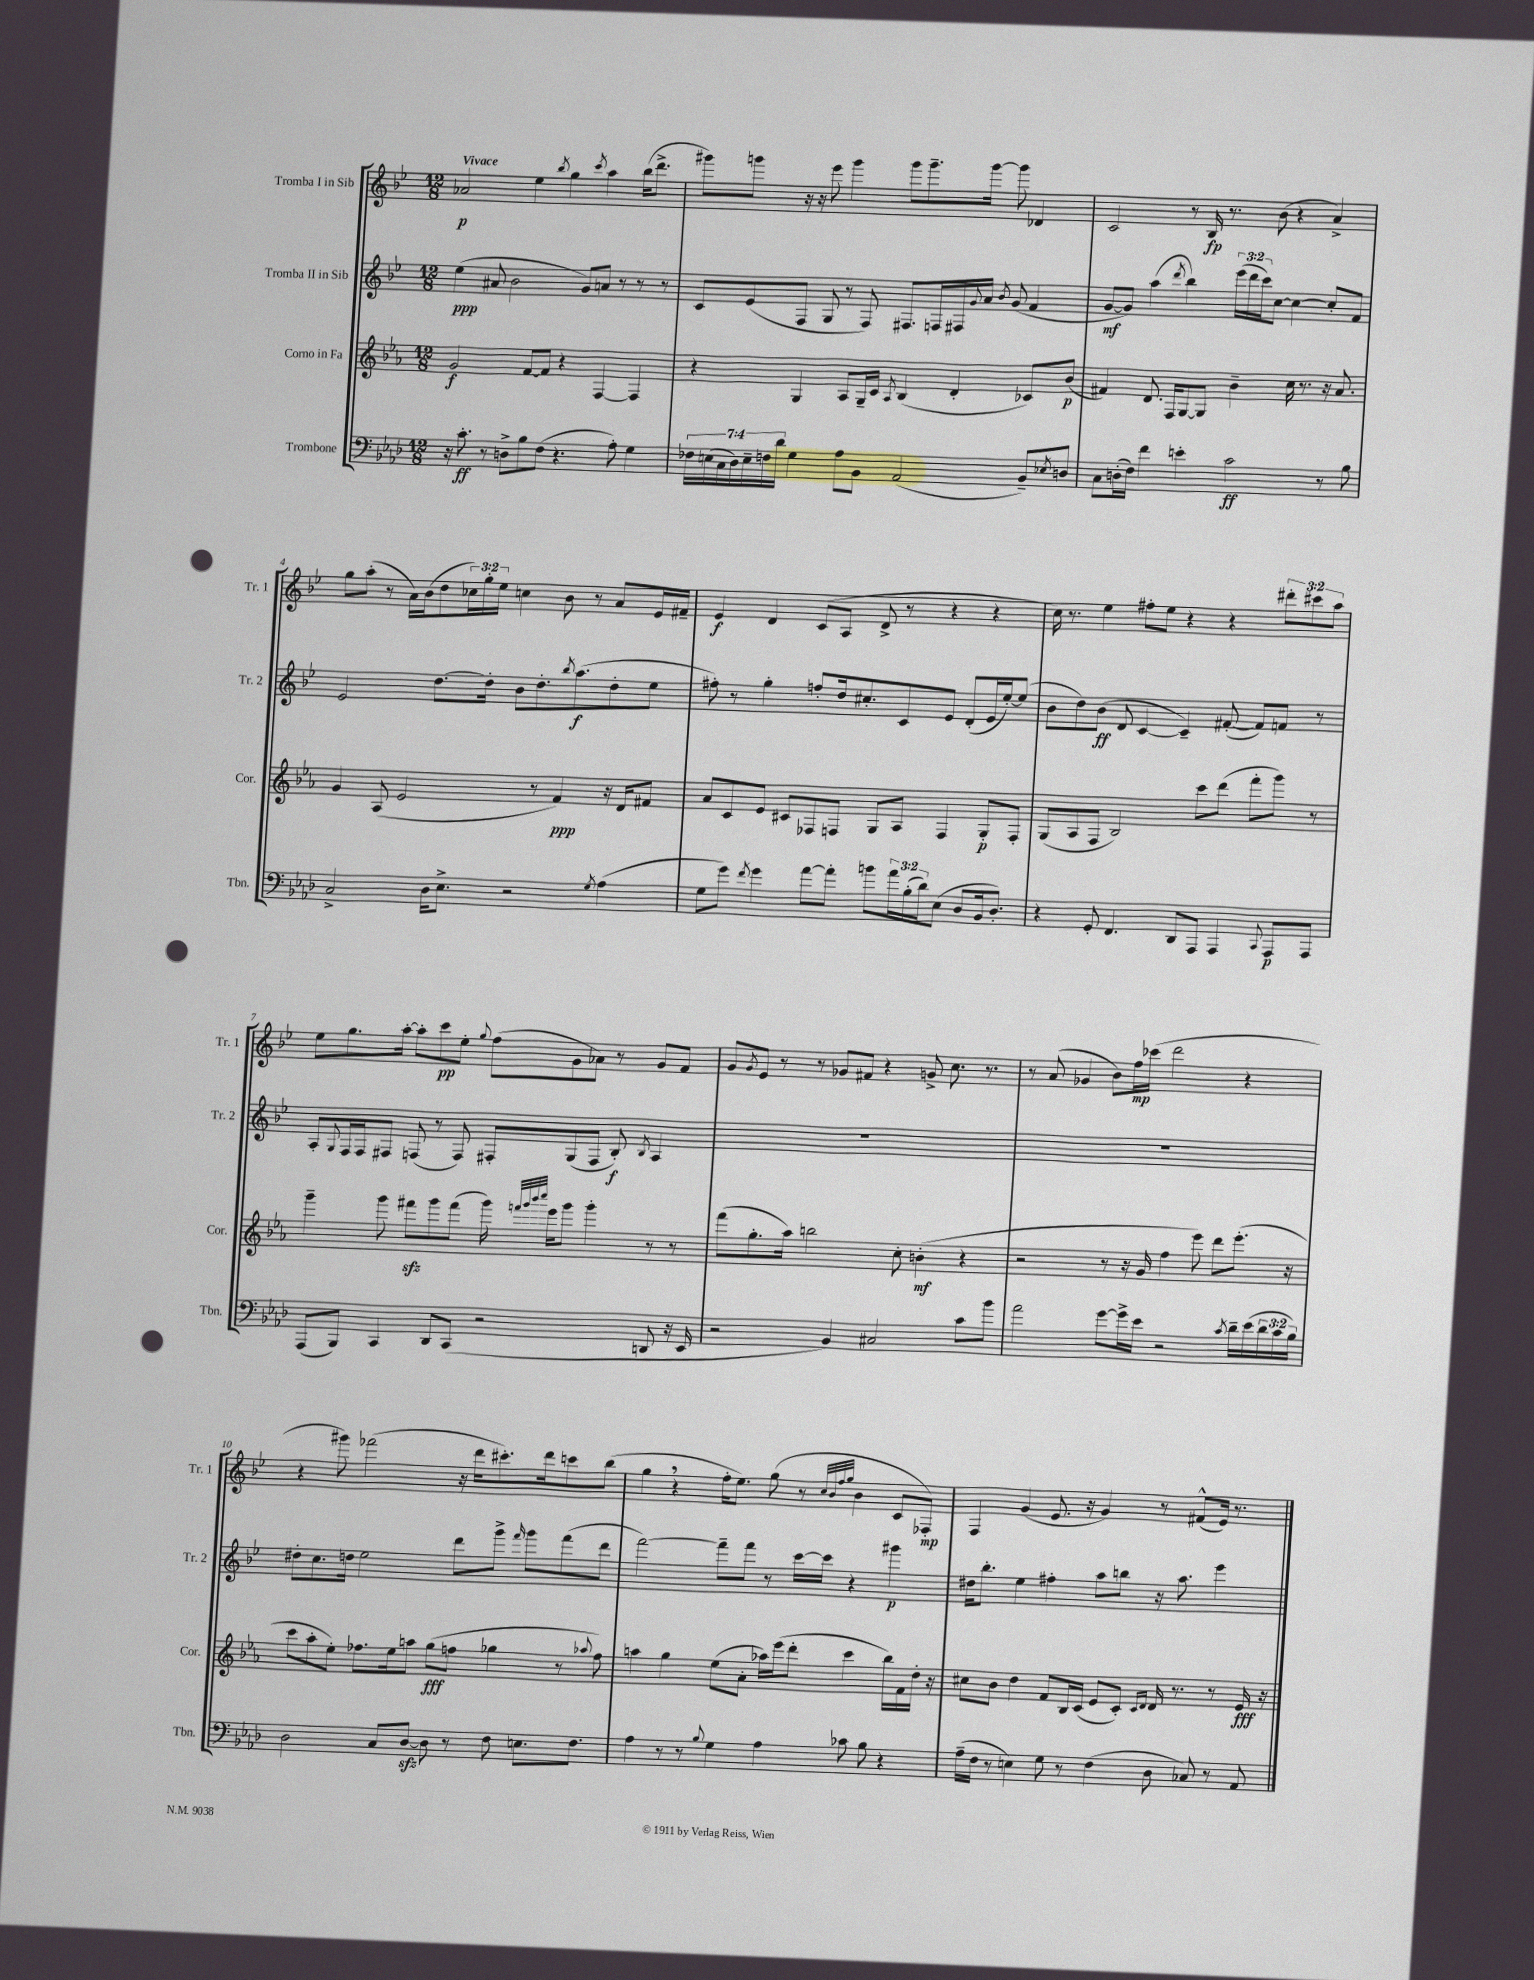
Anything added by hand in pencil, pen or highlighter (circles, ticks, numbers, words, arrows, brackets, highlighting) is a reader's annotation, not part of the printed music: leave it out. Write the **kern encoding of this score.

**kern	**kern	**kern	**kern
*staff4	*staff3	*staff2	*staff1
*clefF4	*clefG2	*clefG2	*clefG2
*k[b-e-a-d-]	*k[b-e-a-]	*k[b-e-]	*k[b-e-]
*M12/8	*M12/8	*M12/8	*M12/8
16r	2g/	(4ee-\	2a-/
8.c'\	.	.	.
8r	.	8a#/	.
8D^\L	.	2b-\	.
8B-\	[8f/L	.	4ee-\
(8F\J	8f/]J	.	.
.	.	.	8qbb-/
4.r	4r	.	4gg\
.	.	8g/L)	.
.	.	.	8qccc/
.	[4F/	8a/J	4aa\
8A-'\)	.	8r	.
4G\	4F/]	8r	(16bb-\LK
.	.	.	8.ddd^\J
.	.	8r	.
=	=	=	=
28F-\LL	4r	8c/L	8ggg#\L)
(28E\	.	.	.
28C\	.	.	.
28D-\)	.	.	.
.	.	(8e-/	8ggg\J
28E~\	.	.	.
28F\	.	.	.
28d-\JJ	.	.	.
4G\	4G/	8F/J	16r
.	.	.	16r
.	.	8G/	8eee-\
8A-\L	8A-/L	8r	4ggg\
8BB-\J	16G~/L	8F/)	.
.	16c/JJ	.	.
.	8qA-/	.	.
(2AA-/	(4B-/	8.F#/L	8ggg\L
.	.	.	8.ggg~\
.	.	16F/L	.
.	4d'/	16F#/	.
.	.	8qqg/	.
.	.	16a/JJ	[16ggg\Jk
.	.	8qb-/	.
.	.	(8g/	8ggg\]
8BB-~/L)	8c-/L)	4f/	4d-/
8qE-/	.	.	.
8D/J	(8b-/J	.	.
=	=	=	=
8C\L	4f#/)	[8g/L	2c/
(16D'\L	.	8g/]J)	.
16F\JJ)	.	.	.
4f\	8.d/	(4aa\	.
.	16F/LK	.	.
.	.	8qddd/	.
4e'\	[8G/	4bb-\)	8r
.	8G/]J	.	16B-/
.	.	.	8.r
2c\	4b-~\	(24eee-\LL	.
.	.	24ddd\	.
.	.	24ccc\J)	.
.	.	[8cc\J	(8b-\
.	16cc\	4cc\_	4r
.	8.r	.	.
8r	16r	8cc'/]L	4a^/)
.	8.a-/	.	.
8B-\	.	8f/J	.
=	=	=	=
2C^/	4g/	2e-/	8gg\L
.	.	.	(8aa'\J
.	(8A-/	.	8r
.	2e-/	.	16a\LL)
.	.	.	(16b-\J
16D-\LK	.	[8.dd\L	8dd\
8.E-^\J	.	.	.
.	.	.	24cc-\L)
.	.	.	24gg'\
.	.	16dd'\]Jk	.
.	.	.	24ee-\JJ
2r	.	8b-\L	4cc\
.	8r	8.dd'\	.
.	4f/)	.	8b-\
.	.	8qbb-/	.
.	.	(8.aa\	.
.	.	.	8r
8qG/	.	.	.
(4A-\	16r	8dd'\	8a/L
.	16d/LK	.	.
.	8f#/J	8ee-\J	16e-/L
.	.	.	16f#~/JJ
=	=	=	=
8G\L	8a-/L	8ff#'\)	4e-/
8g\J)	8c/	8r	.
8qf/	.	.	.
4g\	8e-/J	4gg'\	4d/
.	8c#/L	.	.
[8a-\L	8F-/	8ff'/L	(8c/L
8a-'\]J	8F/J	16dd/k	8A/J
.	.	8.cc#'/	.
8b\L	8G/L	.	8d^/
24a-\L	8A-/J	8c/	8r
(24B-'\	.	.	.
24d-\J)	.	.	.
(8E-\J	4F/	8e-/J	4r
8D-/L	.	(8d'/L	.
16BB-/k	8G'/L	16e-/L	4r
8.D-'/J)	.	[16ee-'/J)	.
.	8F'/J	(8ee-/]J	.
=	=	=	=
4r	(8G/L	8b-\L	16cc\)
.	.	.	8.r
.	8A-/	8dd\)	.
8GG'/	8F/J	(8b-\J	4ee-\
4.FF/	2B-/)	8d/	.
.	.	[4c/	8ff#'\L
.	.	.	8ee-\J
8DD-/L	.	4c~/])	4r
8AAA-/J	8ccc\L	.	.
4AAA-/	(8ddd\J	([8f#'/	4r
.	8fff'\L	8f#/]L)	.
8qqCC/	.	.	.
8AAA-/L	8ggg\J)	8f/J	12ddd#'\L
.	.	.	12ccc#\
8AAA-/J	8r	8r	.
.	.	.	12aa\J
=	=	=	=
(8AAA-/L	4ggg~\	8A'/L	8ee-\L
.	.	8qqG/	.
8BBB-/J)	.	16F/L	8.gg\
.	.	16F/J	.
4CC/	8ggg\	8F#/J	.
.	.	.	[16aa'\Jk
.	8fff#\L	(8F/	8aa'\]L
8DD-/L	8ggg\	8r	8ccc\
(8CC/J	(8fff#\J	8F/)	8ee-'\J
.	.	.	8qqgg/
2r	16ggg\)	8F#'/L	(8ff\L
.	32qqfff/LLL	.	.
.	32qqggg/	.	.
.	32qqbbb-/	.	.
.	32qqcccc/JJJ	.	.
.	16eee-\LK	.	.
.	8ggg\J	(8G/	8g\
.	4ggg'\	8F#/J	8a-\J)
.	.	8B-'/)	8r
.	.	8qB-/	.
8DD/	8r	4A/	8g/L
16r	8r	.	8f/J
16EE-/	.	.	.
=	=	=	=
2r	(8fff\L	1.r	8g/L
.	.	.	8qg/
.	8.gg'\	.	8e-/J
.	.	.	8r
.	16aa-\Jk)	.	.
.	2bb\	.	8r
4BB-/)	.	.	8g-/L
.	.	.	8f#/J
2C#/	.	.	4r
.	8cc'\	.	.
.	(4b'\	.	8g^/
.	.	.	8.cc\
8c\L	4r	.	.
.	.	.	8.r
8b-\J	.	.	.
=	=	=	=
2a-\	2r	1.r	8r
.	.	.	(8a/
.	.	.	4g-/
[8g\L	8r	.	8b-\L)
16g^\]L	16r	.	16ff\L
16e-\JJ	16g/	.	(16ccc-\JJ
2r	4ff\	.	2ddd\
.	8eee-\)	.	.
.	8ddd\L	.	.
8qc/	.	.	.
16d-~\LL	(8.eee-'\J	.	4r
(16e-\	.	.	.
24d-\	.	.	.
24c\	.	.	.
.	16r	.	.
24B-\JJ)	.	.	.
=	=	=	=
2D-\	8ccc\L	8dd#'\L	4r
.	8aa-'\	8.cc\	.
.	8ee-'\J)	.	8ggg#\)
.	.	16dd\Jk	.
.	8.ff-\L	2ee-\	(2fff-\
8C/L	.	.	.
.	16ee-\k	.	.
[8D-/J	8aa\J	.	.
8D-\]	(8gg\L	.	.
8r	8ff\J	8ddd\L	16r
.	.	.	16ddd\LK
8F\	4gg-\	8ggg^\J	8.ccc#'\)
.	.	16qqfff/	.
8.E\L	.	8ggg\L	.
.	.	.	16ddd\k
.	8r	(8fff\	8ccc\
8.F\J	.	.	.
.	8qqaa-/	.	.
.	8ff\)	8ddd\J	(8bb-\J
=	=	=	=
4A-\	4aa\	[2fff\)	4gg\
8r	4gg\	.	4r
8r	.	.	.
8qqB-/	.	.	.
4G\	(8ee-\L	8fff~\]L	16ff'\LK
.	.	.	8.ee-\J)
.	8a-'\J	8fff\J	.
4A-\	16aa-\LL)	8r	(8gg\
.	(16eee-\J	.	.
.	8ddd'\J	[16ccc\LL	8r
.	.	16ccc\]JJ	.
.	.	.	32qqcc/LLL
.	.	.	32qqb-/
.	.	.	32qqff/
.	.	.	32qqgg/JJJ
8c-\	4ccc\	4r	4b-\
8B-\	.	.	.
4r	16bb-\LL)	4ggg#\	8c/L
.	16f\	.	.
.	16dd'\JJ	.	8F-'/J)
.	16r	.	.
=	=	=	=
(16A-~\LL	8cc#\L	16dd#\LK	4F/
16F\JJ	.	8.bb-'\J	.
8r	8b-\J	.	.
4E\)	4dd\	4ee-\	(4g/
8G\	8f/L	4ff#'\	8.e-/
8r	16B-/L	.	.
.	(16c/JJ	.	16r
(4F\	8e-/L	8aa\L	4g/)
.	8c'/J)	8bb\J	.
.	16qqc/LL	.	.
.	16qqd/JJ	.	.
8D-\	16d/	16r	8r
.	8.r	8.aa\	.
8C-/)	.	.	(8f#^^/L
8r	8r	4eee-\	16e-/Jk)
.	.	.	8.r
8AA-/	16e-/	.	.
.	16r	.	.
==	==	==	==
*-	*-	*-	*-
